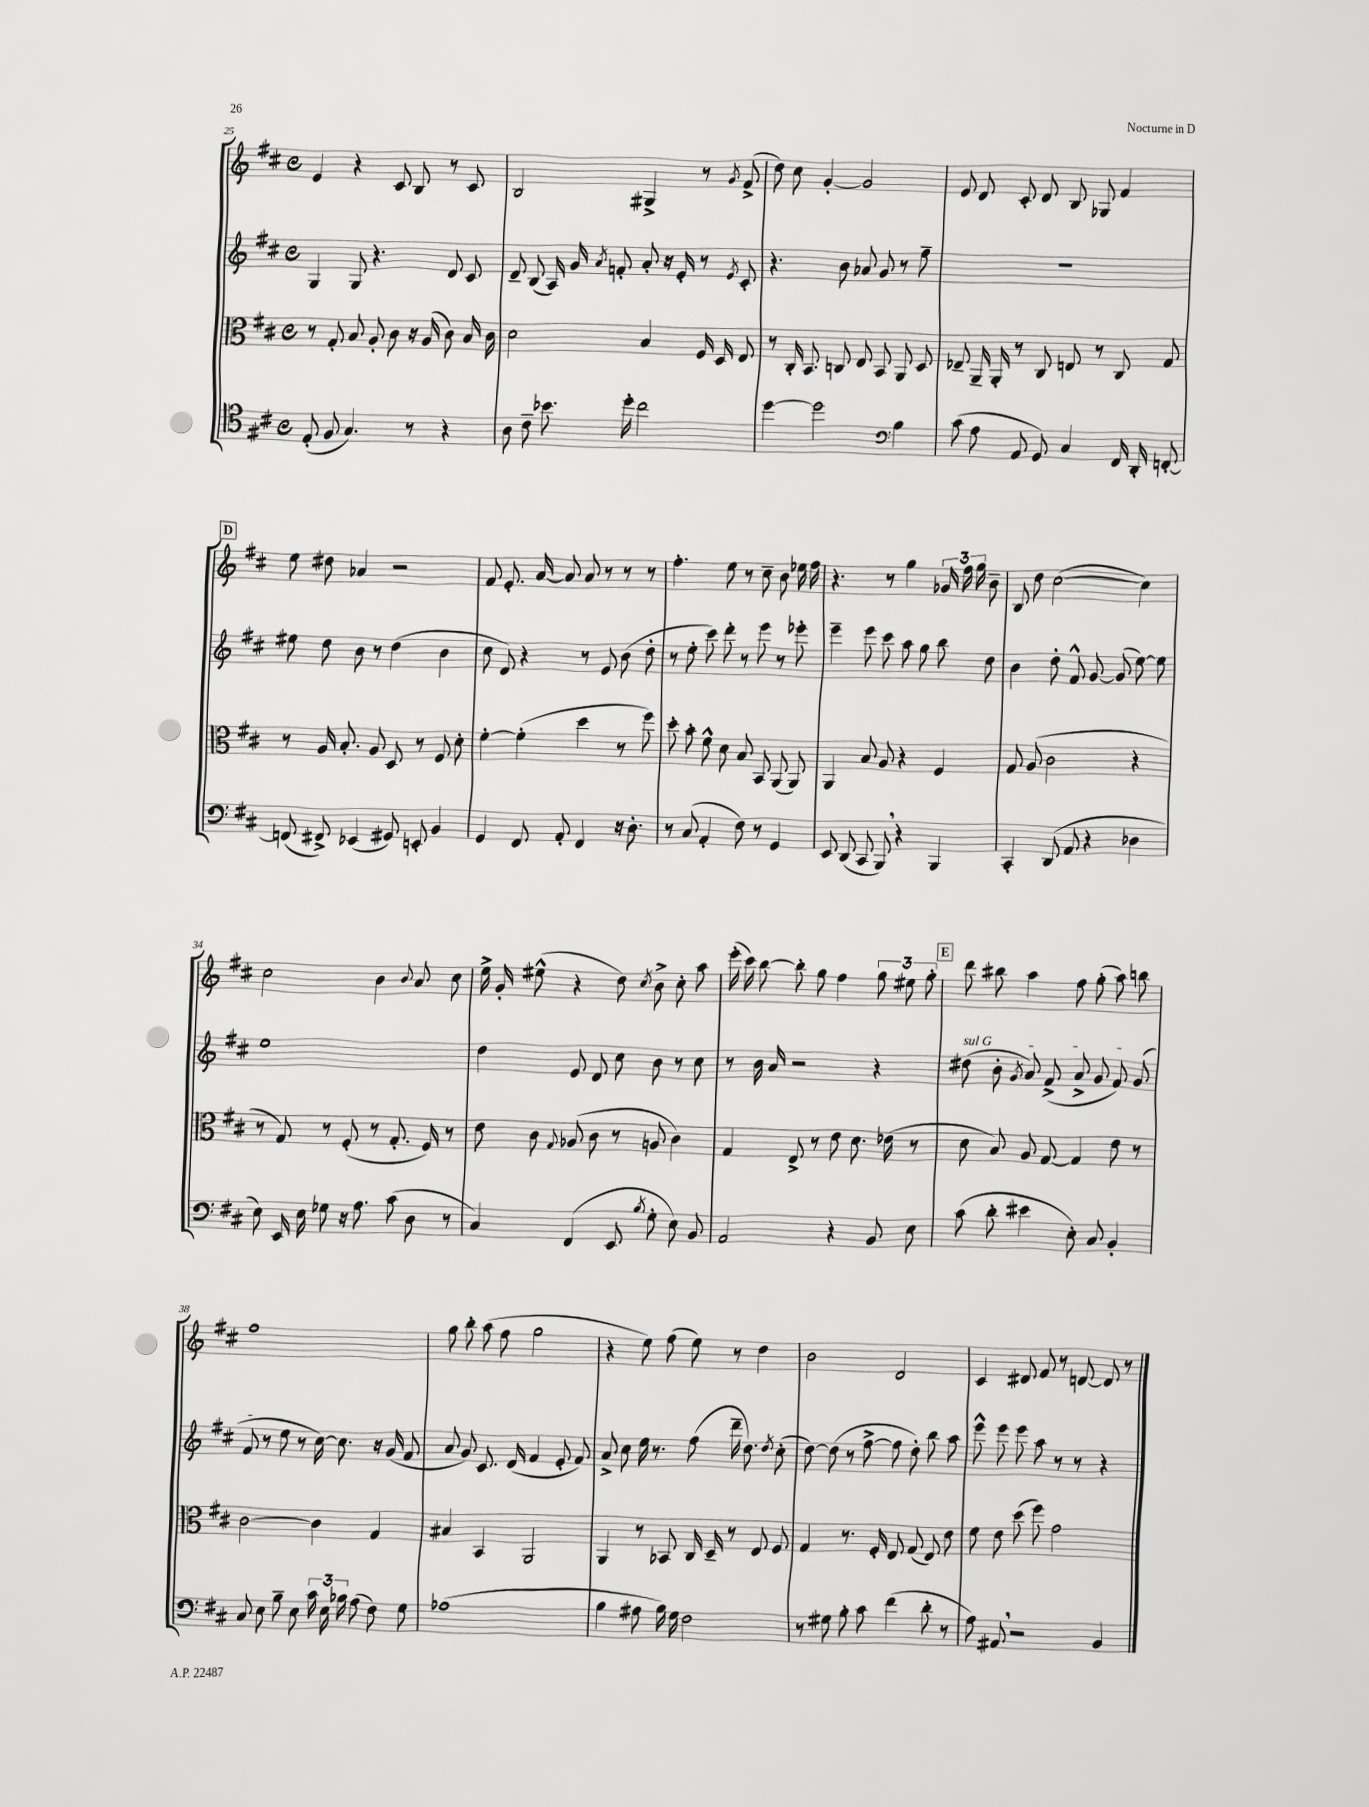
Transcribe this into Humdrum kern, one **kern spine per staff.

**kern	**kern	**kern	**kern
*part4	*part3	*part2	*part1
*staff4	*staff3	*staff2	*staff1
*clefC4	*clefC3	*clefG2	*clefG2
*k[f#c#]	*k[f#c#]	*k[f#c#]	*k[f#c#]
*M4/4	*M4/4	*M4/4	*M4/4
*met(c)	*met(c)	*met(c)	*met(c)
=25	=25	=25	=25
(8E'/	8r	4G/	4e/
8F#/	8G'/	.	.
4.G/)	8B/	8G/	4r
.	8A'/	4.r	.
.	8c#\	.	8c#/
8r	16r	.	8B/
.	(16A/	.	.
4r	8c#\)	8d/	8r
.	16B/	8c#/	8c#/
.	16c#\	.	.
=26	=26	=26	=26
8A\	2d\	8d~/	2B/
8c#~\	.	(8B/	.
8.b-X\	.	16A/)	.
.	.	16g/	.
.	.	8qa/	.
.	.	8fn'/	.
16dd'\	.	.	.
2cc#\	4B/	8a'/	4G#X^/
.	.	16r	.
.	.	16e'/	.
.	16F#/	8r	8r
.	16D/	.	.
.	.	8qe/	8qg/
.	8E/	8c#'/	(8f#^/
=27	=27	=27	=27
[4dd\	8r	4.r	8dd\)
.	16C#'/	.	8cc#\
.	8.BB/	.	.
2dd\]	.	.	[4g'/
.	8Cn/	8b\	.
.	8E/	8a-X/	2g/]
.	8BB/	8g/	.
*clefF4	*	*	*
4B\	8AA/	8r	.
.	8D/	8ff#~\	.
=28	=28	=28	=28
(8c#\	8E-X~/	1r	8e/
8A\	16AA~/	.	8d/
.	16AA'/	.	.
8AA/	8r	.	8c#'/
8GG/)	8C#/	.	8d/
4C#/	8En/	.	8B/
.	8r	.	8G-X/
16FF#/	8C#/	.	4f#/
16DD'/	.	.	.
[8FFn'/	8G/	.	.
!!LO:LB:g=z
!!LO:REH:place=s1:t=D
=29	=29	=29	=29
(8FFn/]	8r	8ee#X\	8ee\
8FF#X^/)	16A/	8dd\	8dd#X\
.	8.B'/	.	.
(4EE-X/	.	8b\	4a-X/
.	8A/	8r	.
8GG#X/)	8D/	(4dd\	2r
8EEn'/	8r	.	.
4BB/	8F#/	4b\	.
.	8d'\	.	.
=30	=30	=30	=30
4GG/	[4f#'\	8cc#\	8f#/
.	.	8d/)	8.e'/
8FF#/	(4f#'\]	4r	.
.	.	.	[16a/
8AA'/	.	.	8a/]
4FF#/	4dd\	8r	8a/
.	.	8e/	8r
16r	8r	(8b\	8r
8.D'\	.	.	.
.	8ff#\)	8dd'\	8r
=31	=31	=31	=31
8r	8dd'\	8r	4.ff#'\
(8C#/	8b'\	8ee'\	.
4AA'/	8f#^^\	8ccc#\)	.
.	8d\	8ddd'\	8ee\
8F#\)	8B/	8r	8r
8r	8BB/	8eee\	8cc#~\
4GG/	(8AA/	8r	8b\
.	8AA/)	8eee-X'\	16ee-X\
.	.	.	16ff#\
=32	=32	=32	=32
8EE/	4AA/	4eee~\	4.r
(8DD/	.	.	.
8CC#/	8B/	8eee\	.
8BBB,/)	8A/	8ccc#\	8r
4r	4r	8aa\	4gg\
.	.	8gg\	.
4BBB/	4F#/	8bb\	24g-X/
.	.	.	24ff#\
.	.	.	24gg\
.	.	8dd\	8b~\
=33	=33	=33	=33
4CC#'/	8G/	4b\	8B/
.	(8A/	.	8dd\
(8DD/	2c#\	8dd'\	([2cc#\
8AA/	.	8f#^^/	.
4r	.	[8g/	.
.	.	(8g/]	.
4D-X\	4r	[8ee\)	4cc#\])
.	.	8ee\]	.
!!LO:LB:g=z
=34	=34	=34	=34
8E\)	8r	1ee	2cc#\
16EE/	8G/)	.	.
16E\	.	.	.
8G-X\	8r	.	.
16r	(8F#'/	.	.
8.A\	.	.	.
.	8r	.	4b\
(8c#\	8.G'/	.	.
.	.	.	8qqb/
8D\	.	.	8a/
.	16F#/)	.	.
8r	8r	.	8cc#\
=35	=35	=35	=35
4C#/)	8e\	4dd\	16ee^\
.	.	.	16g'/
.	8c#\	.	(8ee#X^^\
.	8qqG/	.	.
(4FF#/	(8A-X/	8e/	4r
.	8c#\	8d/	.
8EE/	8r	8cc#\	8dd\)
8qB/	.	.	8qcc#/
8G'\	8An/	8b\	8b^\
8E\)	4c#\)	8r	8cc#'\
8BB/	.	8cc#\	8aa\
=36	=36	=36	=36
2AA/	4G/	8r	(16eee'\
.	.	.	16ccc#\)
.	.	16b\	[8bb\
.	.	16a/	.
.	8E^/	2r	8bb'\]
.	8r	.	8gg\
4r	8e\	.	4ff#\
.	8.d\	.	.
8BB/	.	4r	12gg\
.	(16e-X\	.	.
.	.	.	12ee#X\
8E\	8r	.	.
.	.	.	12gg'\
!!LO:REH:place=s1:t=E
=37	=37	=37	=37
!	!	!LO:TX:a:i:t=sul G	!
(8c#\	8d\	(8dd#X\	8ddd\
8d'\	8B/)	8b'\	8bb#X\
.	.	8qg/	.
4e#X\	8A/	8a/)	4aa\
.	[8G/	(8f#^/	.
8E'\)	4G/]	8a^/	8ff#\
8C#/	.	8g/	(8gg'\
4BB'/	8e\	8f#/)	8aa\)
.	8r	(8g/	8bbn\
!!LO:LB:g=z
=38	=38	=38	=38
8C#/	[2c#\	8f#/	1ff#
8E\	.	8r	.
8B~\	.	8ee\	.
8E\	.	8r	.
24c#\	4c#\]	[16cc#\)	.
24E\	.	.	.
.	.	8.cc#\]	.
24B-X\	.	.	.
(8A\	.	.	.
8F#\)	4G/	16r	.
.	.	(16g/	.
8G\	.	8f#/	.
=39	=39	=39	=39
(1A-X	4B#X/	8a/	8gg\
.	.	8g/)	8bb'\
.	4BB/	8.c#/	(8aa\
.	.	.	8ff#\
.	.	(16d/	.
.	2AA/	4f#/	2gg\
.	.	8e'/	.
.	.	8f#/)	.
=40	=40	=40	=40
4B\	4AA/	8a^/	4r
.	.	8cc#\	.
8A#X\	8r	16ee\	8ee\)
.	.	8.r	.
16B\)	8BB-X/	.	(8ff#\
16G\	.	.	.
2F#\	16C#/	(8ff#\	8ee\)
.	16D~/	.	.
.	8r	16ddd~\	8r
.	.	8.dd\)	.
.	8E/	.	4dd\
.	.	8qdd/	.
.	8F#/	(8cc#'\	.
=41	=41	=41	=41
8r	4G/	[8dd\)	2b\
8G#X\	.	(8dd\]	.
8B'\	8.r	8r	.
8c#\	.	[8ff#^\	.
.	16F#'/	.	.
(4f#\	8E/	8ff#\]	2d/
.	(8G/	8dd'\)	.
8d'\	8E/)	8bb\	.
8r	8e\	8aa\	.
=42	=42	=42	=42
8A\)	8f#\	8eee^^\	4c#/
8AA#X,/	8e\	8eee\	.
2r	(8dd\	8eee\	8d#X/
.	8ff#\)	8aa\	8f#/
.	2g\	8r	8r
.	.	8r	[8dn/
4BB/	.	4r	8d/]
.	.	.	8r
==	==	==	==
*-	*-	*-	*-
